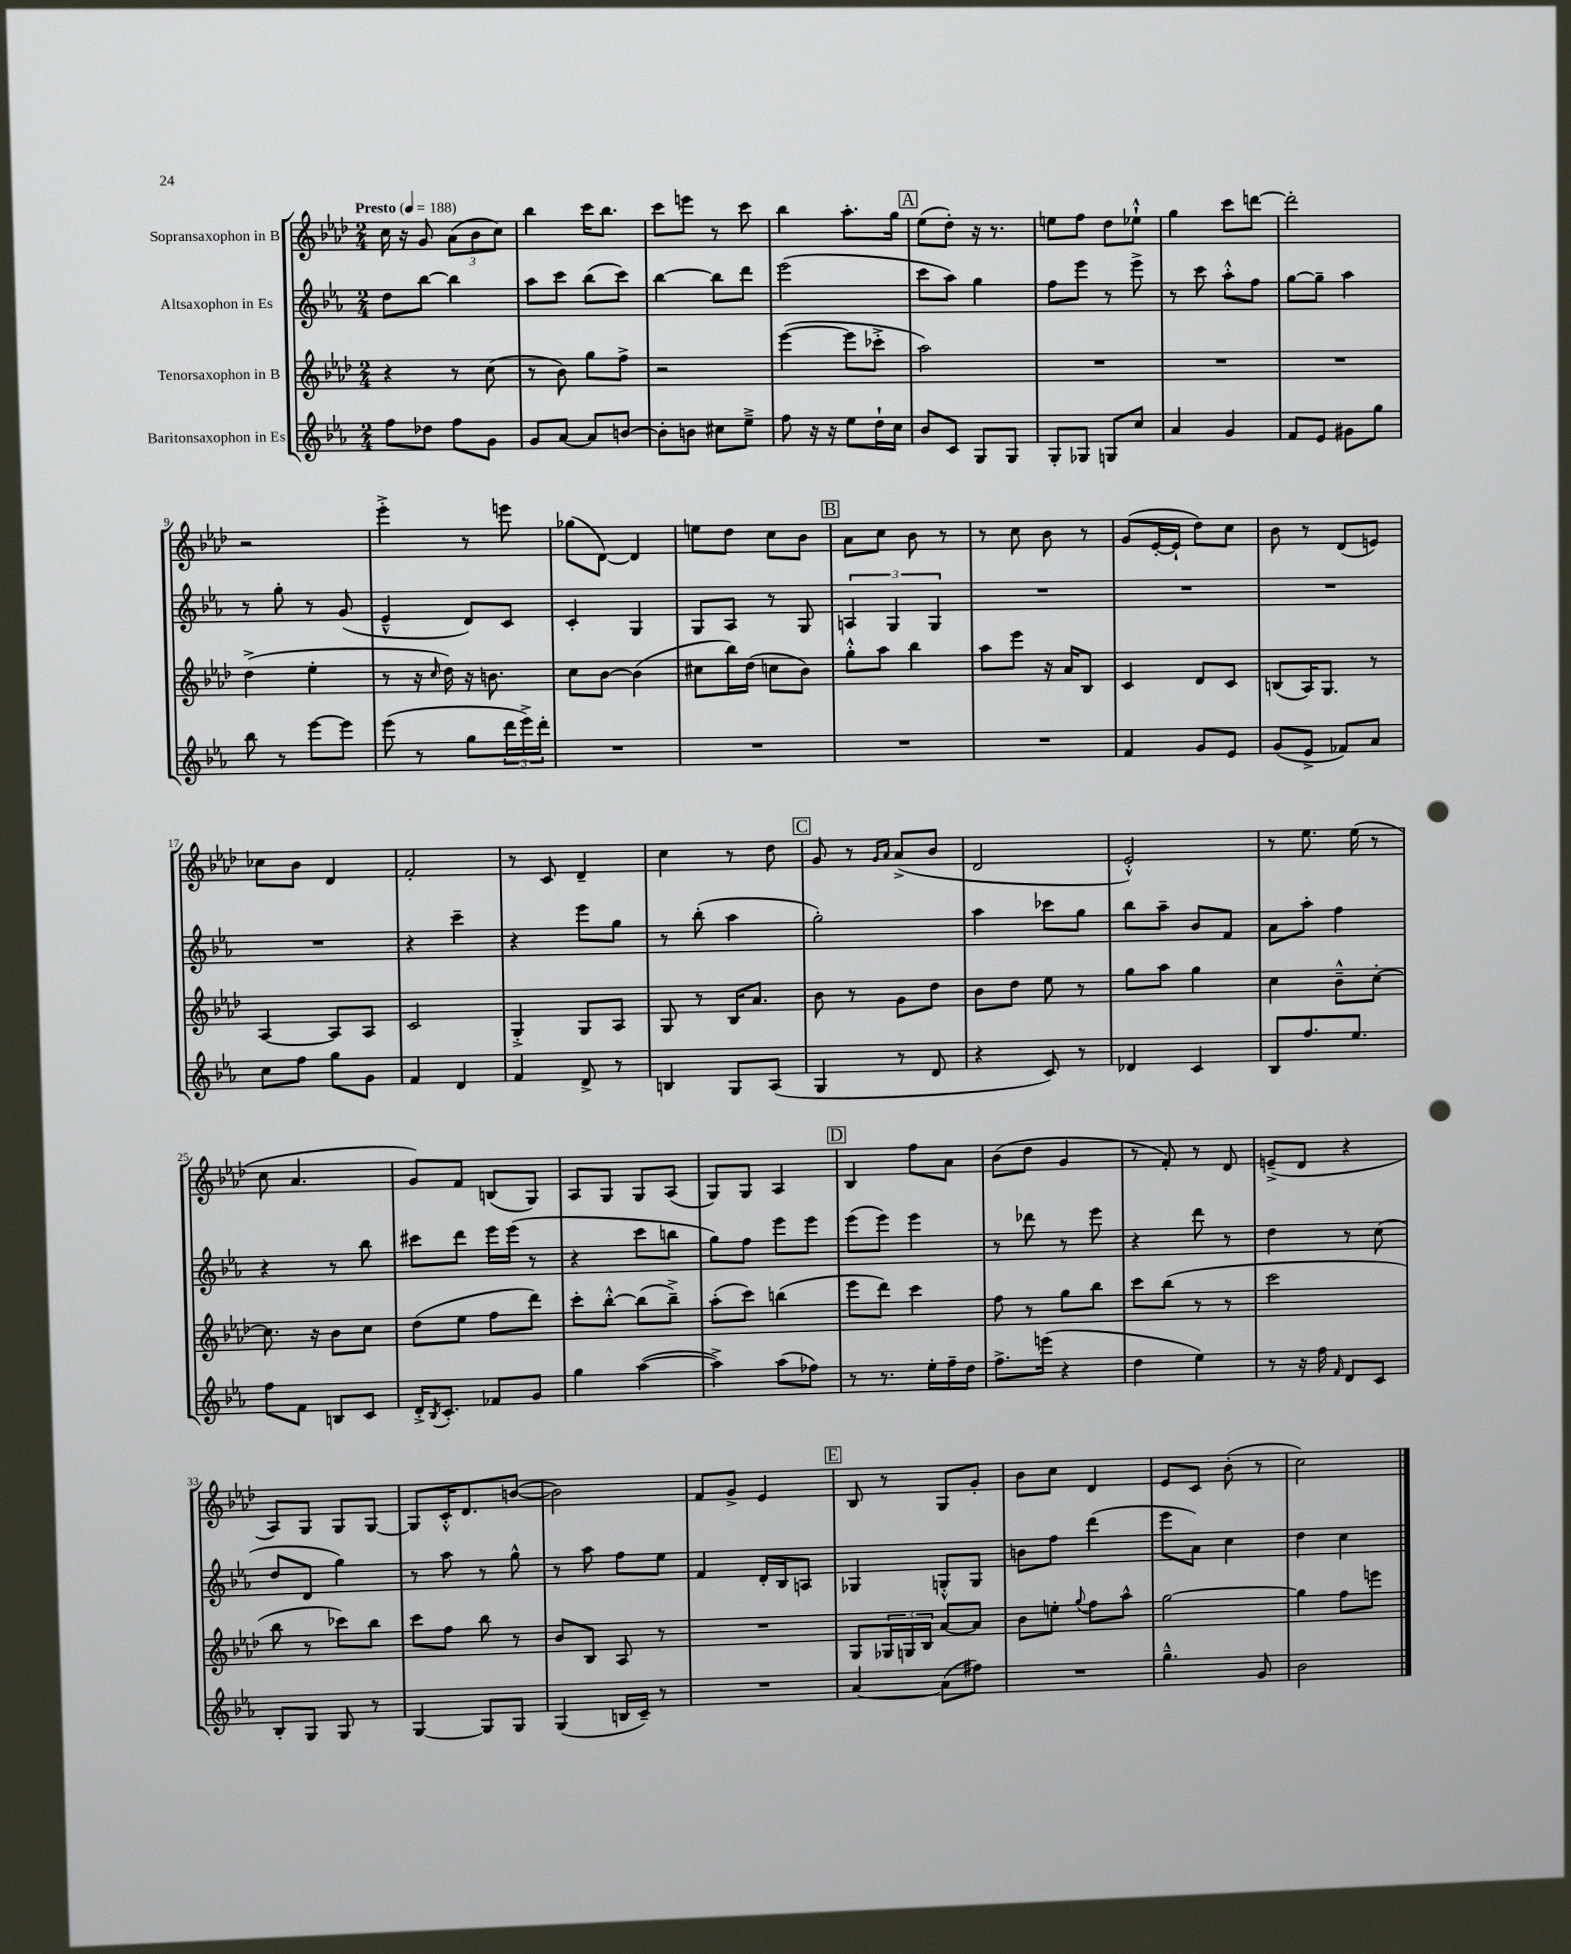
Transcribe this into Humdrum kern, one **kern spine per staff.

**kern	**kern	**kern	**kern
*part4	*part3	*part2	*part1
*staff4	*staff3	*staff2	*staff1
*I"Baritonsaxophon in Es	*I"Tenorsaxophon in B	*I"Altsaxophon in Es	*I"Sopransaxophon in B
*clefG2	*clefG2	*clefG2	*clefG2
*k[b-e-a-]	*k[b-e-a-d-]	*k[b-e-a-]	*k[b-e-a-d-]
*M2/4	*M2/4	*M2/4	*M2/4
*MM188	*MM188	*MM188	*MM188
=1	=1	=1	=1
!	!	!	!LO:TX:a:B:t=Presto
8ff\L	4r	8dd\L	16cc\
.	.	.	16r
8dd-X\J	.	[8bb-\J	8g/
8ff\L	8r	4bb-\]	(12a-\L
.	.	.	12b-\
8g\J	(8cc\	.	.
.	.	.	12cc\J)
=2	=2	=2	=2
8g/L	8r	8aa-\L	4bb-\
[8a-/J	8b-\)	8ccc\J	.
8a-/L]	8gg\L	(8bb-\L	16ccc\KL
.	.	.	8.bb-\J
[8bn/J	8ff^\J	8ccc\J)	.
=3	=3	=3	=3
8b'\L]	2r	[4bb-\	8ccc\L
8bn\J	.	.	8eeen\J
8cc#X\L	.	8bb-\L]	8r
8ee-~^\J	.	8ddd\J	8ccc\
=4	=4	=4	=4
8ff\	([4eee-\	(2eee-\	4bb-\
16r	.	.	.
16r	.	.	.
8ee-\L	8eee-\L]	.	8.aa-'\L
16dd`\L	8ccc-X'^\J	.	.
16cc\JJ	.	.	16gg\Jk
!!LO:REH:place=s1:t=A
=5	=5	=5	=5
8b-/L	2aa-\)	8ccc\L	(8ee-\L
8c/J	.	8aa-\J)	8dd-'\J)
8G/L	.	4gg\	16r
.	.	.	8.r
8G/J	.	.	.
=6	=6	=6	=6
8G'/L	2r	8ff\L	8een\L
8G-X/J	.	8eee-\J	8ff\J
8Gn/L	.	8r	8dd-\L
8cc/J	.	8eee-^\	8ee-X`^^\J
=7	=7	=7	=7
4a-/	2r	8r	4gg\
.	.	8ccc\	.
4g/	.	8aa-'^^\L	8ccc\L
.	.	8ff\J	[8dddn\J
=8	=8	=8	=8
8f/L	2r	[8gg\L	2ddd'\]
8e-/J	.	8gg~\J]	.
8g#X\L	.	4aa-\	.
8gg\J	.	.	.
!!LO:LB:g=z
=9	=9	=9	=9
8bb-\	(4dd-^\	8r	2r
8r	.	8gg'\	.
[8eee-\L	4ee-'\	8r	.
8eee-\J]	.	(8g/	.
=10	=10	=10	=10
(8eee-\	8r	4e-~^^/	4eee-'^\
8r	16r	.	.
.	16qqcc/	.	.
.	16dd-\)	.	.
8gg\L	16r	8d/L)	8r
.	8.bn\	.	.
24ddd\L	.	8c/J	8eeen\
24eee-^\)	.	.	.
24ddd'\JJ	.	.	.
=11	=11	=11	=11
2r	8cc\L	4c'/	(8gg-X\L
.	[8b-\J	.	[8d-\J)
.	(4b-\]	4G/	4d-/]
=12	=12	=12	=12
2r	8cc#X\L	8G/L	8een\L
.	16bb-\L)	8A-/J	8dd-\J
.	(16dd-\JJ	.	.
.	8ccn\L	8r	8cc\L
.	8b-\J)	8G/	8b-\J
!!LO:REH:place=s1:t=B
=13	=13	=13	=13
2r	8gg'^^\L	6An/	8a-\L
.	8aa-\J	.	8cc\J
.	.	6G/	.
.	4bb-\	.	8b-\
.	.	6G/	.
.	.	.	8r
=14	=14	=14	=14
2r	8aa-\L	2r	8r
.	8eee-\J	.	8cc\
.	16r	.	8b-\
.	16a-/KL	.	.
.	8B-/J	.	8r
=15	=15	=15	=15
4f/	4c/	2r	(8g/L
.	.	.	[16e-'/L
.	.	.	16e-`/JJ]
8g/L	8d-/L	.	8dd-\L)
8e-/J	8c/J	.	8cc\J
=16	=16	=16	=16
(8g/L	(8Bn/L	2r	8b-\
8e-^/J	16A-/K)	.	8r
.	8.G/J	.	.
8f-X/L)	.	.	(8d-/L
8a-/J	8r	.	8en/J)
!!LO:LB:g=z
=17	=17	=17	=17
8cc\L	[4A-/	2r	8cc-X\L
8ff\J	.	.	8b-\J
8gg\L	8A-/L]	.	4d-/
8g\J	8A-/J	.	.
=18	=18	=18	=18
4f/	2c/	4r	2f'/
4d/	.	4ccc~\	.
=19	=19	=19	=19
4f/	4G'^/	4r	8r
.	.	.	8c/
8d^/	8G/L	8eee-\L	4d-~/
8r	8A-/J	8gg\J	.
=20	=20	=20	=20
4Bn/	8G/	8r	4cc\
.	8r	(8bb-'\	.
8G/L	16B-/KL	4aa-\	8r
.	8.a-/J	.	.
(8A-/J	.	.	8dd-\
!!LO:REH:place=s1:t=C
=21	=21	=21	=21
4G/	8b-\	2gg'\)	8g/
.	8r	.	8r
.	.	.	16qqg/LL
.	.	.	16qqa-/JJ
8r	8g\L	.	(8a-^/L
8d/	8dd-\J	.	8b-/J
=22	=22	=22	=22
4r	8b-\L	4aa-\	2d-/
.	8dd-\J	.	.
8c/)	8ee-\	8ccc-X\L	.
8r	8r	8gg\J	.
=23	=23	=23	=23
4d-X/	8gg\L	8bb-\L	2e-'^^/)
.	8aa-\J	8aa-~\J	.
4c/	4gg\	8b-/L	.
.	.	8f/J	.
=24	=24	=24	=24
8B-/L	4cc\	8a-\L	8r
8.ff/	.	8aa-'\J	8.ee-\
.	8b-~^^\L	4ff\	.
8.ee-/J	.	.	(16ee-\
.	[8cc'\J	.	8r
!!LO:LB:g=z
=25	=25	=25	=25
8ff\L	8.cc\]	4r	8cc\
8f\J	.	.	4.a-/
.	16r	.	.
8Bn/L	8b-\L	8r	.
8c/J	8cc\J	8bb-\	.
=26	=26	=26	=26
16d'^/KL	(8dd-\L	8ccc#X\L	8g/L)
8qB-/	.	.	.
8.c'/J	.	.	.
.	8ee-\J	8ddd\J	8f/J
8f-X/L	8ff\L	16eee-\LL	(8Bn/L
.	.	(16eee-\JJ	.
8g/J	8ddd-\J)	8r	8G/J)
=27	=27	=27	=27
4gg\	8ccc'\L	4r	8A-/L
.	[8bb-'^^\J	.	8G/J
([4aa-\	(8bb-\L]	8ccc\L	8G/L
.	8bb-~^\J)	8bbn\J	(8A-/J
=28	=28	=28	=28
4aa-^\])	(8aa-'\L	8gg\L)	8G/L)
.	8ccc\J)	8ff\J	8G/J
(8aa-\L	(4bbn\	8eee-\L	4A-/
8ff-X\J)	.	8eee-\J	.
!!LO:REH:place=s1:t=D
=29	=29	=29	=29
8r	8eee-\L	(8eee-\L	4B-/
8.r	8ddd-\J)	8eee-\J)	.
.	4ccc\	4eee-\	8ff\L
16ee-'\LL	.	.	.
16ff~\	.	.	8a-\J
16dd\JJ	.	.	.
=30	=30	=30	=30
8.ff^\L	8ff\	8r	(8b-\L
.	8r	8ddd-X\	8dd-\J
(16eeen\Jk	.	.	.
4r	8gg\L	8r	4g/
.	8bb-\J	8eee-\	.
=31	=31	=31	=31
4dd\	8ccc\L	4r	8r
.	(8bb-\J	.	8f'/)
4ee-\)	8r	8ddd\	8r
.	8r	8r	8d-/
=32	=32	=32	=32
8r	2ccc\	4dd\	(8en~^/L
16r	.	.	8d-/J
16ff\	.	.	.
16qqf/	.	.	.
8d/L	.	8r	4r
8c/J	.	(8cc\	.
!!LO:LB:g=z
=33	=33	=33	=33
8B-'/L	8bb-\	8dd/L	8A-/L)
8G/J	8r	8d/J	8G/J
8G/	8ccc-X\L)	4gg\)	8G/L
8r	8bb-\J	.	[8G/J
=34	=34	=34	=34
[4G/	8ccc\L	8r	8G/L]
.	8ff\J	8aa-\	16c'^^/K
.	.	.	8.d-/
8G/L]	8bb-\	8r	.
8G/J	8r	8gg^^\	([8bn/J
=35	=35	=35	=35
(4G/	8b-/L	8r	2b\])
.	8B-/J	8aa-\	.
16Bn/LL	8A-/	8ff\L	.
16c~/JJ)	.	.	.
8r	8r	8ee-\J	.
=36	=36	=36	=36
2r	2r	4f/	8f/L
.	.	.	8g^/J
.	.	16d'/LL	4e-/
.	.	16B-/J	.
.	.	8An/J	.
!!LO:REH:place=s1:t=E
=37	=37	=37	=37
[4a-/	8G/L	4G-X/	8B-/
.	24G-X/L	.	8r
.	24Gn/	.	.
.	24B-/JJ	.	.
(8a-\L]	[8a-/L	8Gn'^^/L	8G/L
8ff#X\J)	8a-/J]	8G/J	8g'/J
=38	=38	=38	=38
2r	8b-\L	8bn\L	8b-\L
.	8een'\J	8ff\J	8cc\J
.	8qqgg/	.	.
.	8ff\L	(4ddd\	4d-/
.	8aa-^^\J	.	.
=39	=39	=39	=39
4.gg~^^\	[2gg\	8eee-\L	8e-/L
.	.	8a-\J)	8c/J
.	.	4cc\	(8b-'\
8g/	.	.	8r
=40	=40	=40	=40
2b-\	4gg\]	4dd\	2cc\)
.	8ff\L	4cc\	.
.	8eeen\J	.	.
==	==	==	==
*-	*-	*-	*-
